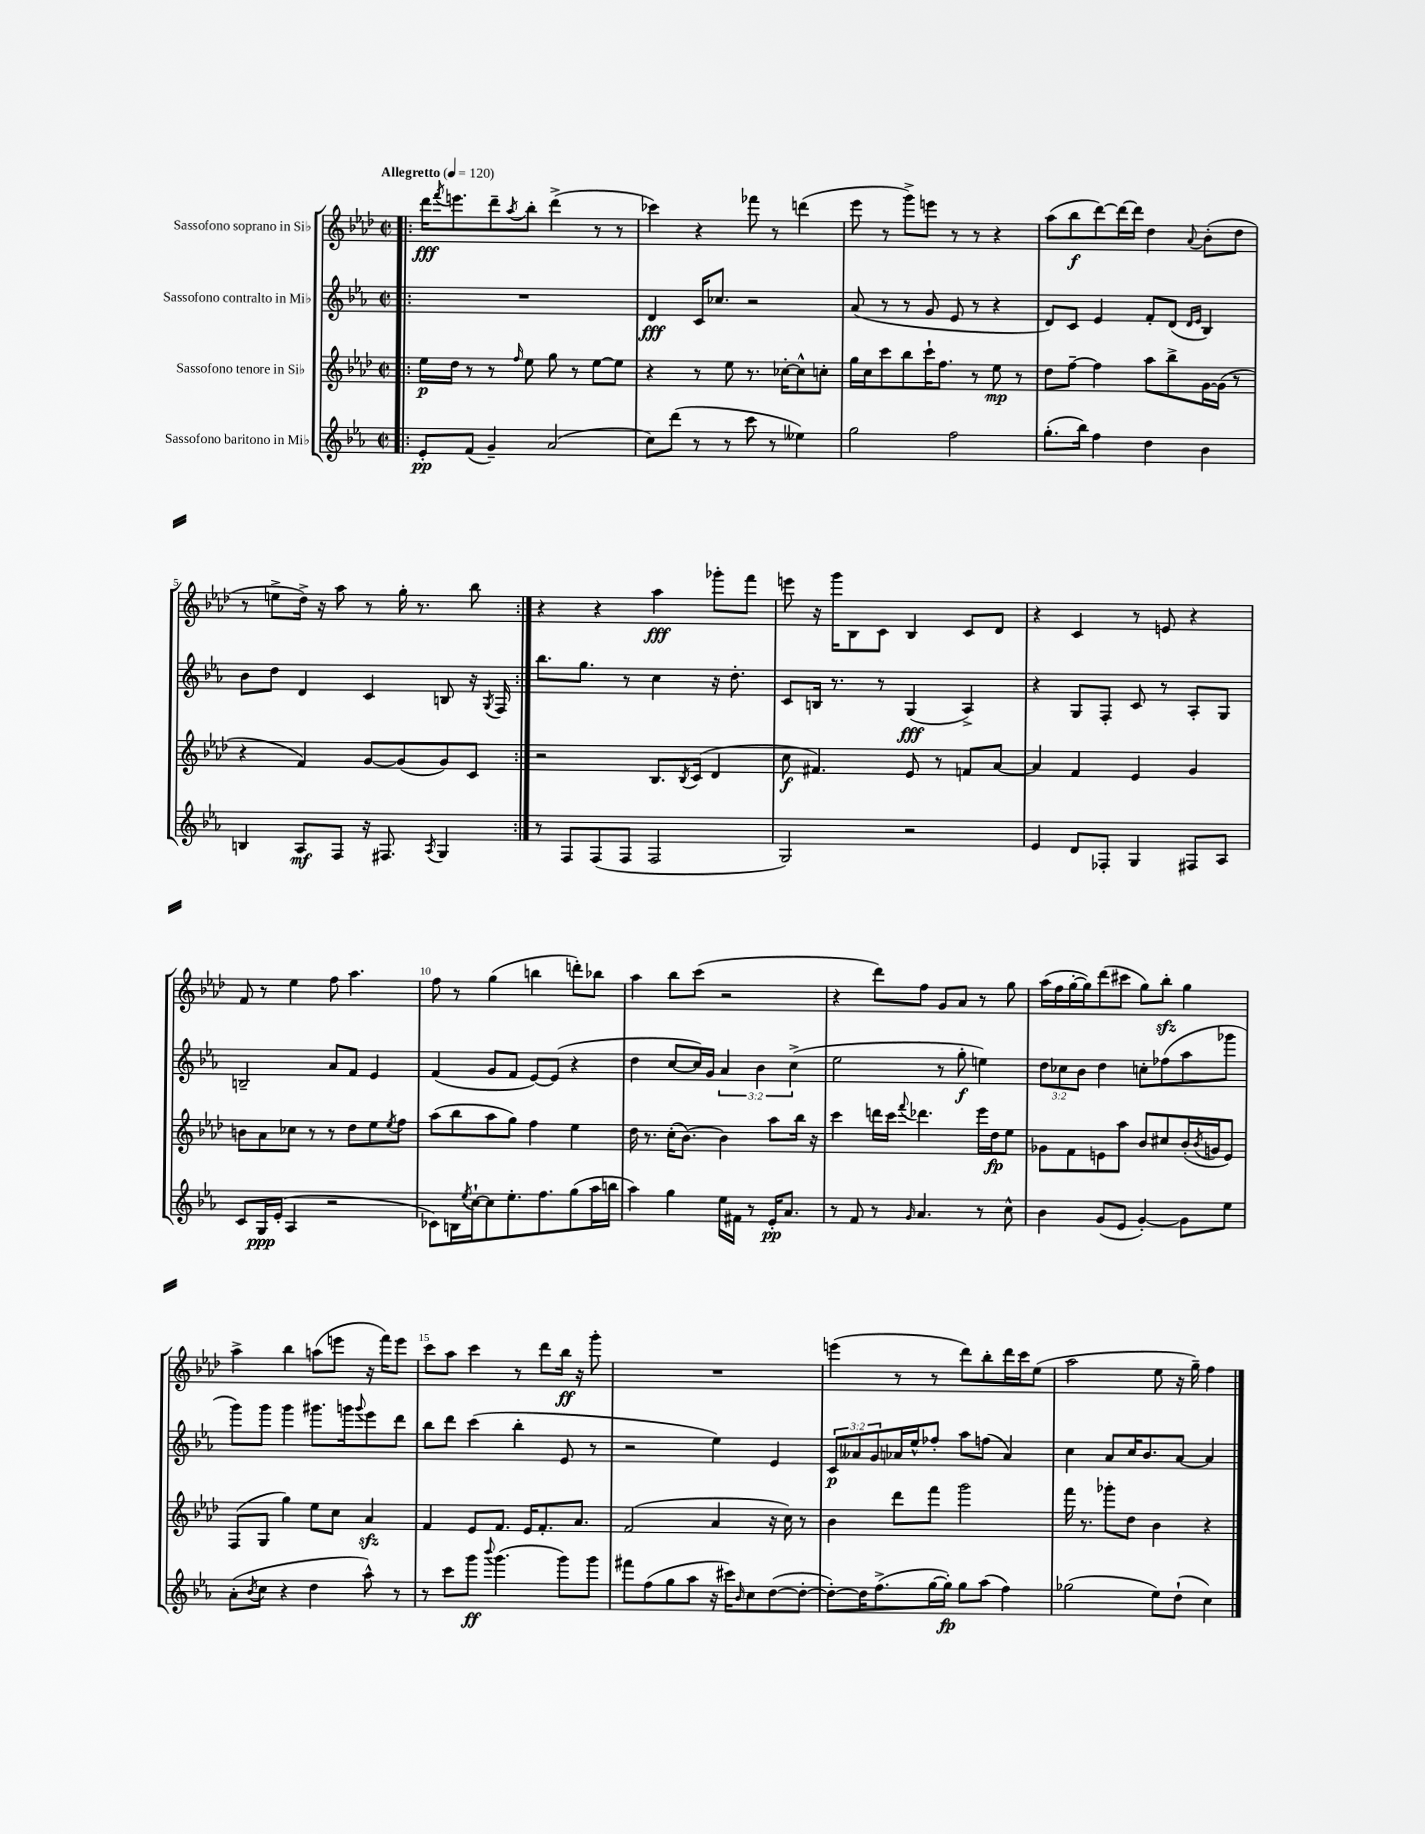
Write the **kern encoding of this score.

**kern	**kern	**kern	**kern
*staff4	*staff3	*staff2	*staff1
*clefG2	*clefG2	*clefG2	*clefG2
*k[b-e-a-]	*k[b-e-a-d-]	*k[b-e-a-]	*k[b-e-a-d-]
*M2/2	*M2/2	*M2/2	*M2/2
*met(c|)	*met(c|)	*met(c|)	*met(c|)
*MM120	*MM120	*MM120	*MM120
=!|:	=!|:	=!|:	=!|:
8e-'	16ee-	1r	16ddd-
.	.	.	8qfff
.	16dd-	.	8.eee
(8f	8r	.	.
4g~)	8r	.	8ddd-~
.	16qqff	.	8qaa-
.	8ee-	.	8bb-'
(2a-	8gg	.	(4ddd-^
.	8r	.	.
.	[8ee-	.	8r
.	8ee-]	.	8r
=	=	=	=
8cc)	4r	4d	4ccc-)
(8ddd	.	.	.
8r	8r	16c	4r
.	.	8.cc-	.
8r	8ee-	.	.
8ccc	8.r	2r	8fff-
8r	.	.	8r
.	[16cc-'	.	.
4ee--)	8cc-^^]	.	(4ddd
.	8cc'	.	.
=	=	=	=
2gg	16gg	(8a-	8eee-
.	16cc	.	.
.	8ccc	8r	8r
.	8bb-	8r	8ggg^)
.	16ccc`	8g	8eee
.	8.ff	.	.
2ff	.	8e-	8r
.	8r	8r	8r
.	8ee-	4r	4r
.	8r	.	.
=	=	=	=
(8.gg'	8dd-	8d)	(8aa-
.	[8ff~	8c	8bb-
16bb-)	.	.	.
4ff	4ff]	4e-	[8ddd-)
.	.	.	16ddd-_
.	.	.	16ddd-]
4dd	8aa-	8f'	4dd-
.	8bb-^	(8d	.
.	.	16qqd	.
.	.	16qqe-	8qqa-
4b-	[16g	4B-)	(8b-'
.	(16g]	.	.
.	8r	.	8dd-
=	=	=	=
4B	4r	8b-	8r
.	.	8dd	8ee^
8A-	4f)	4d	16dd-^)
.	.	.	16r
8F	.	.	8aa-
16r	[8g	4c	8r
8.F#	.	.	.
.	(8g]	.	16gg'
.	.	.	8.r
8qA-	.	.	.
4G	8g)	8B	.
.	8c	16r	8bb-
.	.	8qG	.
.	.	16F	.
=:|!	=:|!	=:|!	=:|!
8r	2r	8.bb-	4r
8F	.	.	.
.	.	8.gg	.
(8F	.	.	4r
8F	.	8r	.
2F	8.B-	4cc	4aa-
.	8qB-	.	.
.	(16c	.	.
.	4d-	16r	8ggg-'
.	.	8.dd'	.
.	.	.	8fff
=	=	=	=
2G)	8cc	8c	8eee
.	4.f#)	16B	16r
.	.	8.r	16ggg
.	.	.	8B-
.	.	8r	8c
2r	8e-	(4G	4B-
.	8r	.	.
.	8f	4A-^)	8c
.	[8a-	.	8d-
=	=	=	=
4e-	4a-]	4r	4r
8d	4f	8G	4c
8F-'	.	8F'	.
4G	4e-	8c	8r
.	.	8r	8e
8F#	4g	8A-'	4r
8A-	.	8G	.
=	=	=	=
8c	8b	2B~	8f
16G	8a-	.	8r
(16e-'	.	.	.
4A-	8cc-	.	4ee-
.	8r	.	.
2r	8r	8a-	8ff
.	8dd-	8f	4.aa-
.	8ee-	4e-	.
.	8qee-	.	.
.	8ff	.	.
=	=	=	=
8c-)	(8aa-	(4f	8ff
16B	8bb-	.	8r
8qee-	.	.	.
[16cc`	.	.	.
8cc]	8aa-	8g	(4gg
8.ee-'	8gg)	8f	.
.	4ff	[8e-)	4bb
8.ff	.	.	.
.	.	(8e-]	.
(8gg	4ee-	4r	8ddd')
16aa-	.	.	8bb-
16bb	.	.	.
=	=	=	=
4aa-)	16dd-	4dd	4aa-
.	8.r	.	.
4gg	(16cc'	[8cc	8bb-
.	[8.b-)	.	.
.	.	16cc])	(8ccc
.	.	16g	.
16ee-	4b-]	6a-	2r
16f#	.	.	.
8r	.	.	.
.	.	6b-	.
16e-'	8aa-	.	.
8.a-	.	.	.
.	.	(6cc^	.
.	16bb-	.	.
.	16r	.	.
=	=	=	=
8r	4ccc	2ee-	4r
8f	.	.	.
8r	16ddd	.	8ddd-)
.	16ccc	.	.
16qqg	8qqfff	.	.
4.a-	4.ddd-	.	8ff
.	.	8r	8g
.	.	8gg'	8a-
8r	16eee-	4ee)	8r
.	16dd-	.	.
8cc^^	8ee-	.	8gg
=	=	=	=
4b-	8g-	12dd	(16aa-
.	.	.	16ff
.	.	12cc-	.
.	8f	.	[16gg'
.	.	12b-	.
.	.	.	16gg])
(8g	8e	4dd	(8ddd-
8e-	8aa-	.	8ccc#
[4g')	8b-	8cc'	8gg)
.	8cc#	(8ff-	8bb-'
8g]	(16b-'	8aa-	4gg
.	8qb-	.	.
.	16g	.	.
8ee-	8e)	8ggg-	.
=	=	=	=
(8a-'	(8F	8ggg)	4aa-^
8qb-	.	.	.
8cc	8G	8ggg	.
4r	4gg)	4ggg	4bb-
4dd	8ee-	8.ggg#	(8aa
.	8cc	.	8eee
.	.	16ggg	.
.	.	8qqggg	.
8aa-^^)	4a-	8eee-	16r
.	.	.	16fff)
8r	.	8ddd	8eee
=	=	=	=
8r	4f	8bb-	8ccc
8ccc	.	8ddd	8aa-
8ggg	8e-	(4ccc	4ccc
8qqbbb-	.	.	.
(4.ggg	8.f	.	.
.	.	4bb-'	8r
.	16e-	.	.
.	8.f'	.	8ddd-
8ggg)	.	8e-	16bb-
.	8.a-	.	16r
8ggg	.	8r	8ggg'
=	=	=	=
8fff#	(2f	2r	1r
(8ff	.	.	.
8gg	.	.	.
8aa-	.	.	.
16r	4a-	4ee-)	.
16ccc#)	.	.	.
16qqb-	.	.	.
8cc	.	.	.
([8dd	16r	4e-	.
.	16cc)	.	.
8dd'_	8r	.	.
=	=	=	=
8dd'_)	4b-	12c	(4eee
.	.	12a--	.
16dd]	.	.	.
.	.	12g	.
(8.ff^	.	.	.
.	8ddd-	16a-	8r
.	.	16ee-^^	.
[16gg	8fff	8ff-'	8r
16gg'])	.	.	.
8gg	2ggg	8aa-	8ddd-)
(8aa-	.	(8ff	8bb-'
4ff)	.	4a-)	16ddd-
.	.	.	16ccc
.	.	.	(8ee-
=	=	=	=
(2gg-	16fff	4cc	2aa-
.	8.r	.	.
.	8ggg-'	8a-	.
.	8dd-	16cc	.
.	.	8.b-	.
8ee-)	4b-	.	8ee-
(8dd`	.	[8a-	16r
.	.	.	16gg~)
4cc)	4r	4a-]	4ff
==	==	==	==
*-	*-	*-	*-
